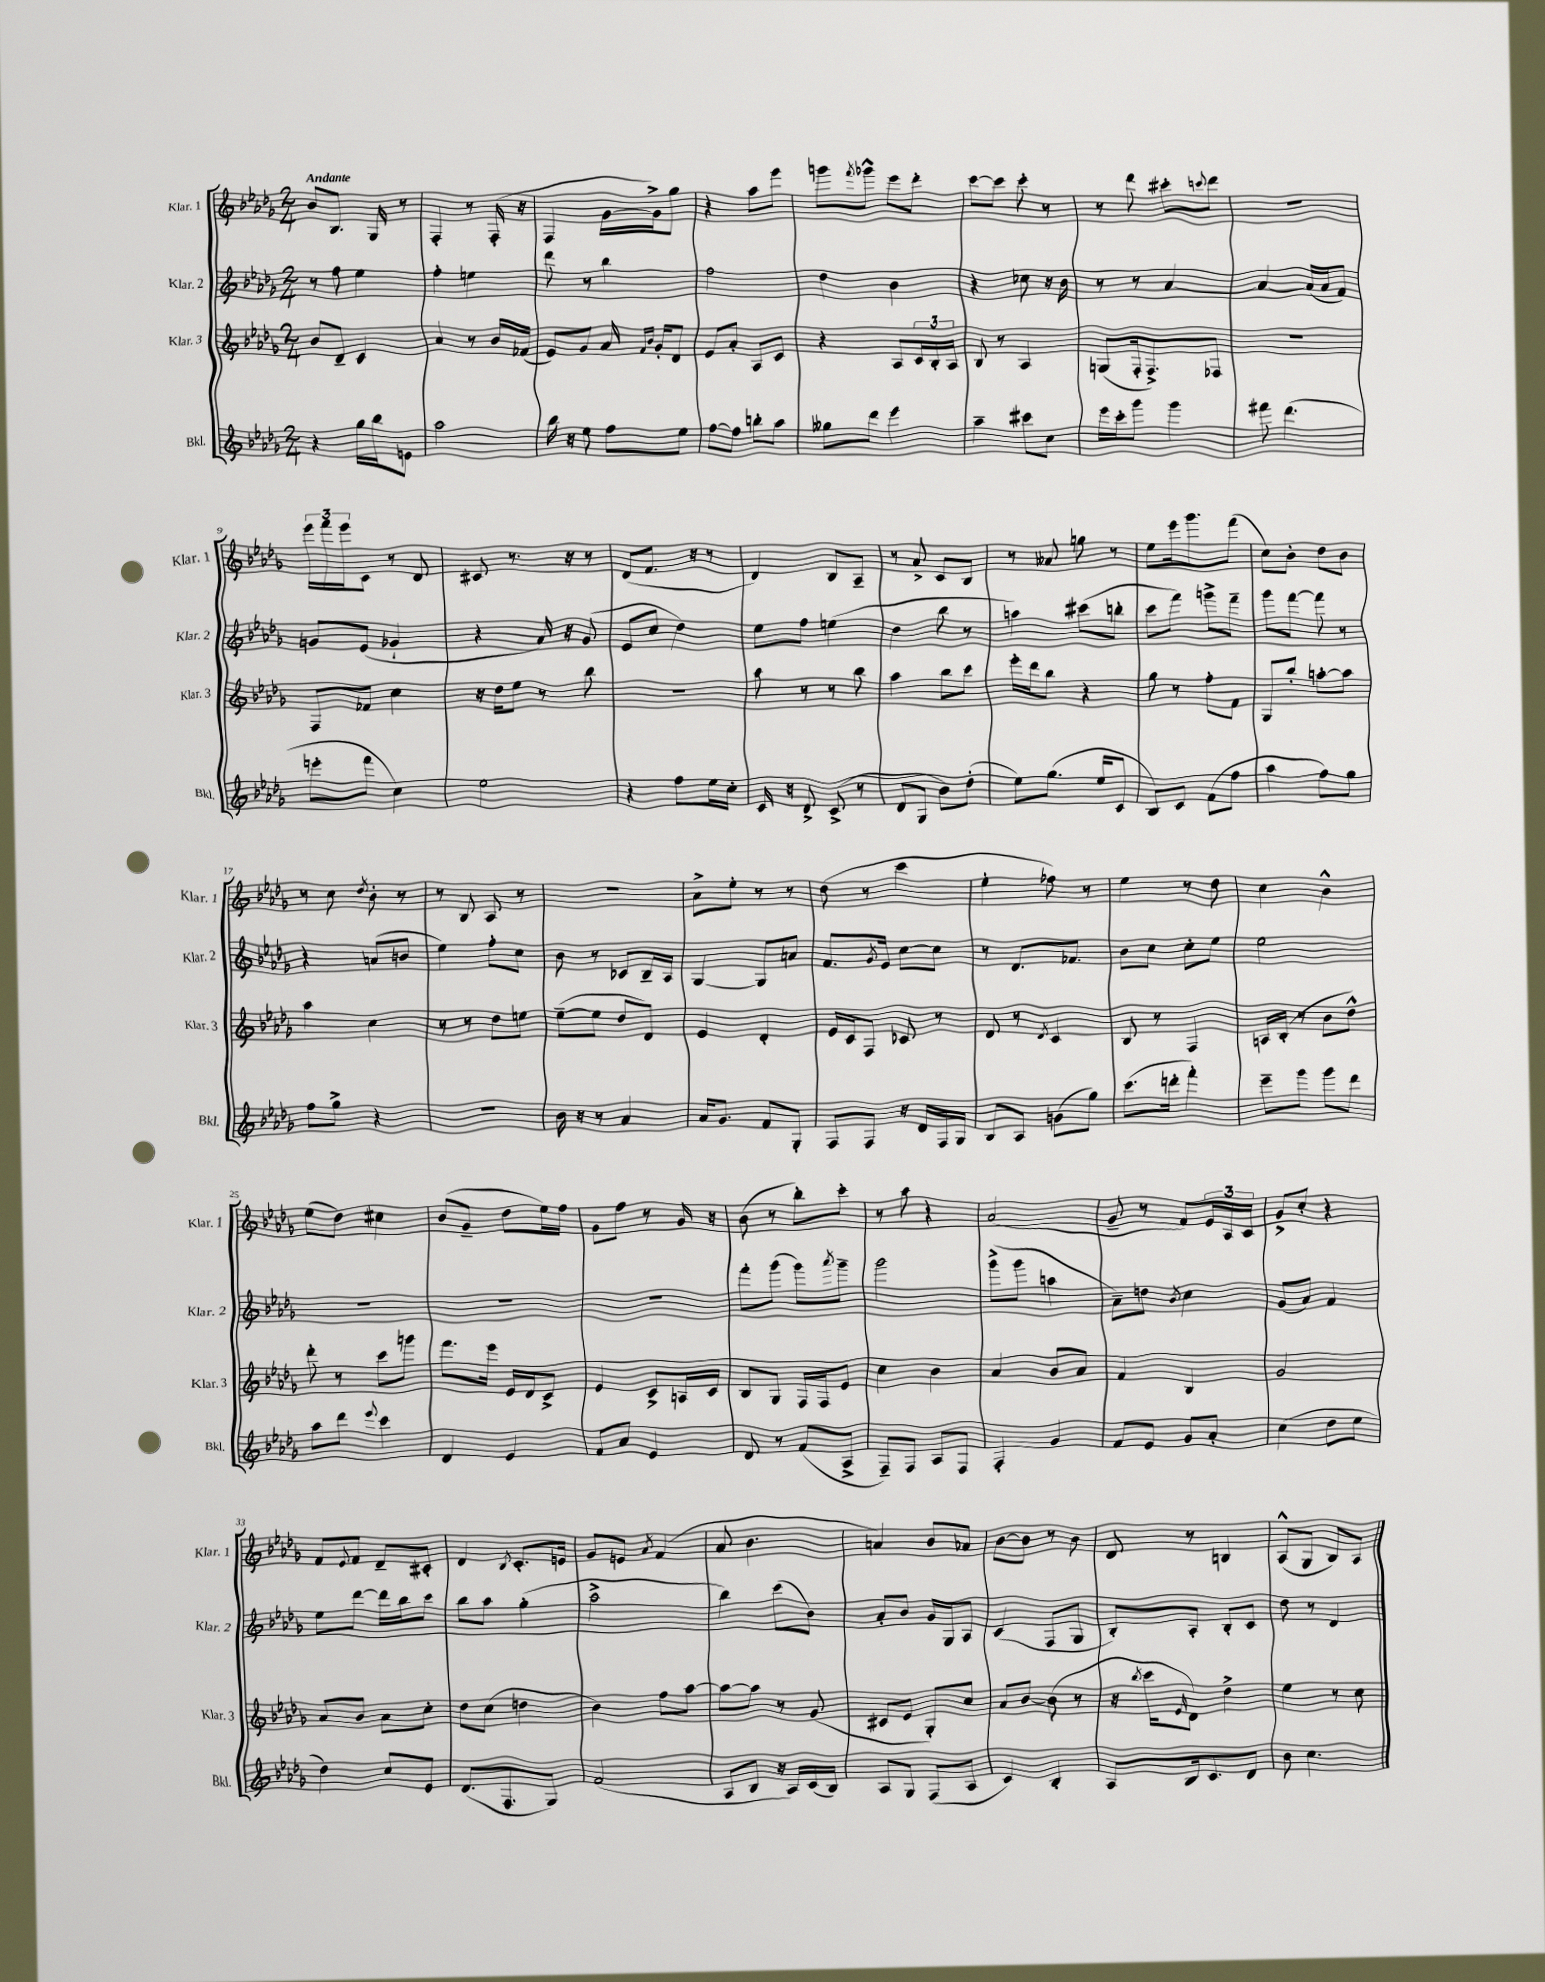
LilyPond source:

<<
\new StaffGroup <<
\new Staff = "s0" \with { instrumentName = "Klar. 1" shortInstrumentName = "Klar. 1" } {
    \clef treble \key des \major \numericTimeSignature \time 2/4 \tempo "Andante"
    bes'8 bes8. ges16 r8 |
    f4-. r8 f16-.( r16 |
    f4 ges'16~ ges'16->) ges''8 |
    r4 aes''8 ees'''8 |
    g'''8 \acciaccatura { f'''8 } ges'''8-^ ees'''8 des'''8-. |
    c'''8~ c'''8 c'''8-. r8 |
    r8 des'''8 cis'''8-. \appoggiatura { c'''8 } des'''8 |
    r2 |
    \tuplet 3/2 { ees'''16 f'''16 ees'''16 } c'8 r8 des'8 |
    cis'8 r8. r16 r8 |
    des'8( f'8. r16 r8 |
    des'4) bes8 aes8-- |
    r8 aes'8-> c'8 bes8 |
    r8 aeses'8 g''8 r8 |
    ees''8 ees'''16 ges'''8. f'''8( |
    c''8) bes'8-. des''8 bes'8 |
    r8 c''8 \acciaccatura { des''8 } bes'8-. r8 |
    r8 bes8 aes8 r8 |
    r2 |
    aes'8-> ees''8-. r8 r8 |
    des''8( r8 c'''4 |
    ees''4-. fes''8) r8 |
    ees''4 r8 des''8 |
    c''4 bes'4-^ |
    ees''8( des''8) cis''4 |
    bes'8( ges'8-- des''8 ees''16) f''16 |
    ges'8 f''8 r8 ges'16 r16 |
    bes'8( r8 bes''8-.) c'''8-. |
    r8 aes''8 r4 |
    aes'2( |
    ges'8-- r8 f'8) \tuplet 3/2 { ees'16 aes16 c'16 } |
    ges'8-> c''8-. r4 |
    f'8 \appoggiatura { ees'8 } f'8 des'8-- cis'8-. |
    des'4 \acciaccatura { bes8 } c'8.-. e'16 |
    ges'8 e'8 \acciaccatura { aes'8 } f'4( |
    aes'8 bes'4. |
    a'4) bes'8 aes'8 |
    bes'8~ bes'8 r8 bes'8 |
    des'8 r8 b4 |
    aes8-^( ges8 bes8) aes8 \bar "|." |
}
\new Staff = "s1" \with { instrumentName = "Klar. 2" shortInstrumentName = "Klar. 2" } {
    \clef treble \key des \major \numericTimeSignature \time 2/4
    r8 f''8 ees''4 |
    f''4-. e''4 |
    des'''8 r8 bes''4 |
    f''2 |
    des''4 bes'4 |
    r4 ces''8 r16 bes'16 |
    r8 r8 aes'4~ |
    aes'4~ aes'16( aes'16 f'8) |
    g'8 ees'8( ges'4-! |
    r4 aes'16) r16 ges'8( |
    ees'8 c''8 des''4) |
    ees''8 f''8 e''4( |
    des''4 bes''8 r8 |
    a''4) cis'''8( b''8-. |
    c'''8 f'''8) g'''8-> f'''8-- |
    ges'''8 f'''8~ f'''8 r8 |
    r4 a'8( b'8 |
    ees''4) f''8-. c''8 |
    bes'8 r8 ces'8 bes16-- aes16 |
    ges4~ ges8 a'8 |
    f'8. \acciaccatura { ges'8 } ees'16 c''8~ c''8 |
    r8 des'8. fes'8. |
    bes'8 c''8 c''8-. ees''8 |
    ees''2 |
    R2 |
    R2 |
    R2 |
    f'''8-. ges'''8( ges'''8) \acciaccatura { aes'''8 } ges'''8-- |
    ges'''2 |
    ges'''8->( ges'''8 a''4 |
    aes'8--) d''8 \acciaccatura { bes'8 } c''4 |
    ges'8( aes'8) f'4 |
    ees''8 des'''8~ des'''16 bes''16 c'''8 |
    bes''8 aes''8 ges''4-.( |
    aes''2-> |
    bes''4) c'''8( bes'8) |
    aes'8-. bes'8 ges'16 ges16 aes8 |
    c'4( f8 ges8 |
    bes8-.) aes8-. bes8-. c'8 |
    des''8 r8 des'4 \bar "|." |
}
\new Staff = "s2" \with { instrumentName = "Klar. 3" shortInstrumentName = "Klar. 3" } {
    \clef treble \key des \major \numericTimeSignature \time 2/4
    bes'8 des'8-- c'4 |
    aes'4 r8 bes'16 fes'16( |
    ees'8) ges'8 aes'16 \grace { f'16 bes'16 } ges'16-. des'8 |
    ees'8 aes'8-. aes8 c'8 |
    r4 aes8 \tuplet 3/2 { c'16 bes16-. aes16 } |
    bes8 r8 aes4 |
    g8( f16-. f8.->) fes8 |
    r2 |
    f8 fes'8 c''4 |
    r16 des''16 ees''8 r8 bes''8 |
    R2 |
    aes''8 r8 r8 bes''8 |
    aes''4 bes''8 c'''8 |
    ees'''16-. des'''16 bes''8 r4 |
    ges''8 r8 f''8-. f'8 |
    ges8 bes''8-. a''8~-. a''8 |
    aes''4 c''4 |
    r8 r8 des''8 e''8 |
    ees''8~--( ees''8 des''8 des'8) |
    ees'4 des'4-. |
    ees'16 c'16 f8 ces'8 r8 |
    des'8 r8 \acciaccatura { des'8 } c'4 |
    bes8 r8 f4 |
    a16 bes16-.( r8 bes'8 des''8-^) |
    des'''8-. r8 c'''8 g'''8 |
    f'''8. ees'''16 ees'16 des'16 c'8-> |
    ees'4 c'8-> a16 c'16 |
    bes8 ges8 f16 f16 ees'8 |
    c''4 bes'4 |
    aes'4 bes'8 aes'8 |
    f'4 bes4 |
    ges'2 |
    aes'8 bes'8 aes'8 c''8-. |
    des''8 c''8( d''4 |
    bes'4) f''8 aes''8~ |
    aes''8~ aes''8 r8 ges'8( |
    cis'8 ees'8 ges8-.) c''8 |
    aes'8 bes'8~ bes'8( r8 |
    r16 \acciaccatura { bes''8 } c'''16 \grace { ees'16 } des'8) des''4-> |
    ees''4 r8 c''8 \bar "|." |
}
\new Staff = "s3" \with { instrumentName = "Bkl." shortInstrumentName = "Bkl." } {
    \clef treble \key des \major \numericTimeSignature \time 2/4
    r4 ges''16 bes''16 e'8 |
    aes''2 |
    bes''16 r16 ees''8 f''8 ees''8 |
    f''8~ f''8 b''8-. aes''8 |
    geses''8 des'''8 ees'''4 |
    aes''4-- cis'''8 c''8 |
    ees'''16 c'''16-. ges'''8 ges'''4 |
    fis'''8 des'''4.( |
    e'''8-. f'''8 c''4) |
    ees''2 |
    r4 f''8 ees''16 c''16-. |
    c'16 r16 des'8-> c'8->( r8 |
    des'8 ges8 bes'8) des''8-.( |
    ees''8) ges''8.( ees''16 c'8 |
    bes8) c'8 f'8( f''8 |
    aes''4 f''8) ges''8 |
    f''8 ges''8-> r4 |
    R2 |
    bes'16 r16 r8 aes'4 |
    aes'16 ges'8. f'8 ges8-. |
    f8 f8 r16 des'16 f16 ges16 |
    bes8 aes8 g'8( ges''8) |
    c'''8.( d'''16-. f'''4-.) |
    ees'''8-- ges'''8 ges'''8 des'''8 |
    aes''8 des'''8 \appoggiatura { ees'''8 } c'''4 |
    des'4 ees'4 |
    f'8 aes'8 ees'4 |
    des'8 r8 f'8( aes8-> |
    f8--) f8 aes8 f8 |
    f4-. ges'4 |
    f'8 ees'8 ges'8 aes'8-. |
    c''4( des''8 ees''8 |
    des''4) c''8 ees'8 |
    des'8.( f8. ges8) |
    f'2( |
    aes8 bes8 r16 aes16) c'16( bes16) |
    aes8 ges8 f8( aes8 |
    c'4) bes4-. |
    aes8 bes16 c'8. des'8 |
    bes'8 c''4. \bar "|." |
}
>>
>>
